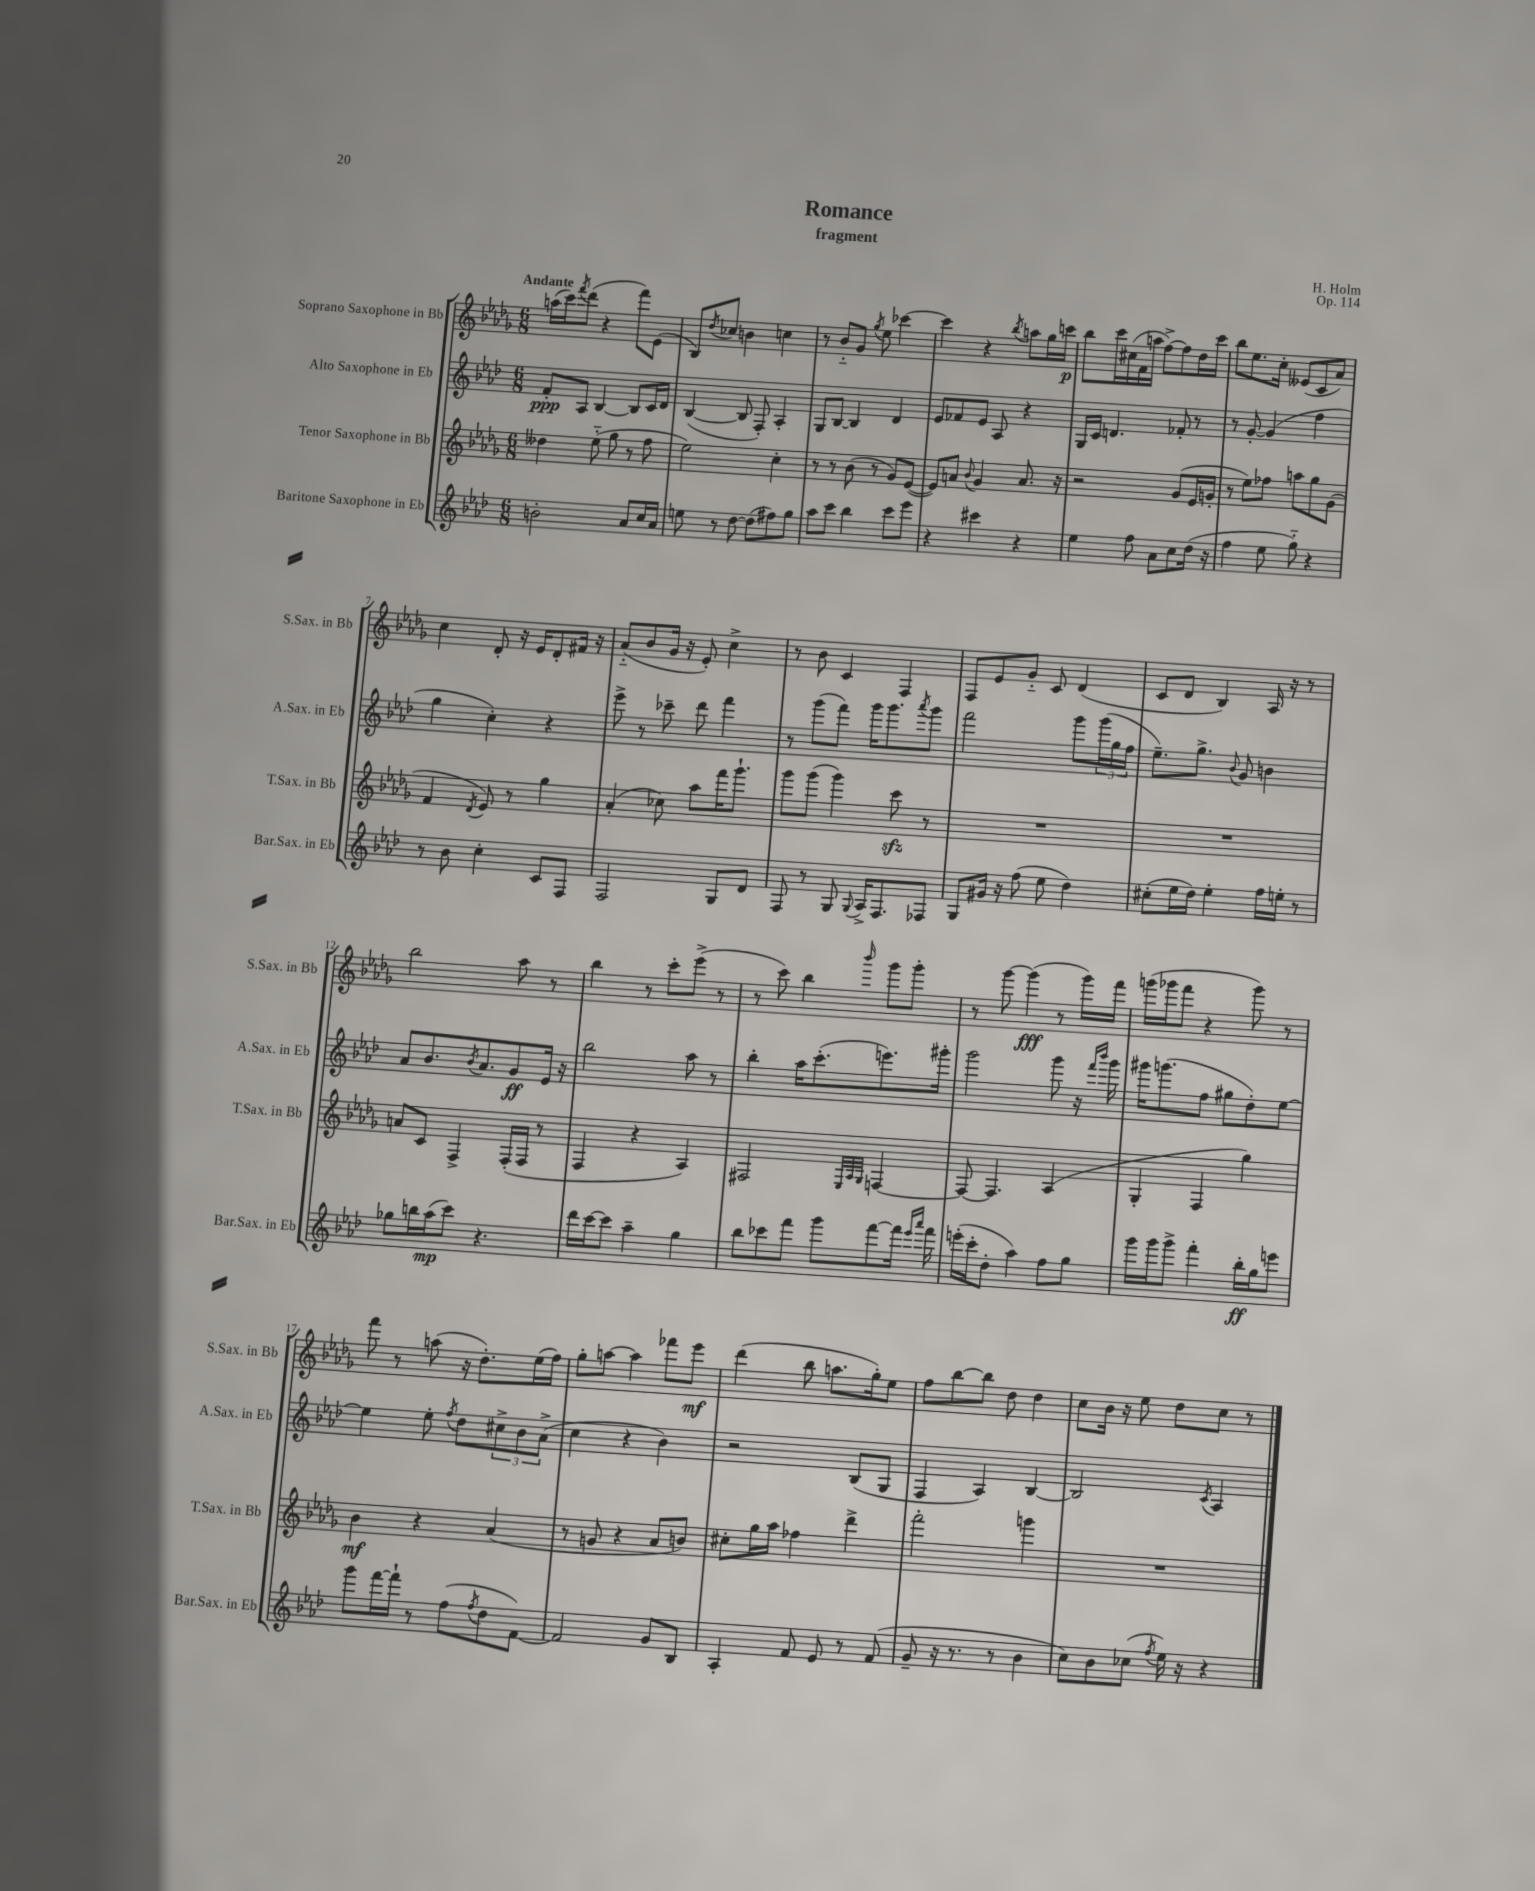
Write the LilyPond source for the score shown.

\header { title = "Romance" composer = "H. Holm" subtitle = "fragment" opus = "Op. 114" }
<<
\new StaffGroup <<
\new Staff = "s0" \with { instrumentName = "Soprano Saxophone in Bb" shortInstrumentName = "S.Sax. in Bb" } {
    \clef treble \key des \major \numericTimeSignature \time 6/8 \tempo "Andante"
    a''16( c'''16) \acciaccatura { f'''8 } des'''8( r4 f'''8) ees'8( |
    bes8) \acciaccatura { des''8 } ces''8 b'4 c''4 |
    r8 bes'8-_ ges'8 \acciaccatura { ges''8 } ees''8 ces'''4~ |
    ces'''4 r4 \acciaccatura { bes''8 } a''8 ges''16 c'''16\p |
    bes''8 c'''16 cis''16( f'16 a''16 f''8~->) f''8 des''16 c'''16 |
    bes''8 ees''8. c''16-. eeses'8( c'8 aes'8) |
    c''4 des'8-. r16 ees'16 des'8-. fis'16 r16 |
    aes'8-_( bes'8 ges'16 r16 ees'8-.) c''4-> |
    r8 bes'8 c'4 f4 |
    f8 ees'8 ges'8-_ c'8 des'4( |
    c'8 des'8 bes4) aes16 r16 r8 |
    bes''2 aes''8 r8 |
    bes''4 r8 c'''8-. ees'''8->( r8 |
    r8 c'''8) bes''4 \grace { bes'''16 } ges'''8 ges'''8-. |
    r8 ges'''8~ ges'''4\fff( r8 ges'''16) f'''16 |
    g'''16( ges'''16 f'''8 r4 ges'''8) r8 |
    f'''8 r8 a''8( r16 des''8.-.) ees''16( f''16) |
    ges''8-. a''8~ a''4 fes'''8 ees'''8\mf |
    des'''4( bes''8 a''8. ges''16-.) ees''8 |
    f''8 bes''8~ bes''8 des''8 des''4 |
    c''8 bes'16 r16 ees''8 des''8 c''8 r8 \bar "|." |
}
\new Staff = "s1" \with { instrumentName = "Alto Saxophone in Eb" shortInstrumentName = "A.Sax. in Eb" } {
    \clef treble \key aes \major \numericTimeSignature \time 6/8
    f'8-.\ppp aes8 bes4~ bes8 c'16 des'16 |
    bes4~( bes8 f8-.) aes4-. |
    g8 bes8~ bes4 des'4 |
    ees'8 fes'8 ees'8 aes8 r4 |
    g16 c'16 d'4. fes'8-. r8 |
    r8 g'8~-. g'4( f''4 |
    g''4 c''4-.) r4 |
    ees'''8-> r8 ces'''8-- des'''8 f'''4 |
    r8 g'''8( f'''8) g'''16 g'''8. \acciaccatura { aes'''8 } g'''8 |
    f'''2 g'''8 \tuplet 3/2 { g'''16( g''16 f''16 } |
    ees''8.--) g''8.-> \appoggiatura { bes'8 } g'8 b'4 |
    aes'8 bes'8. \acciaccatura { bes'8 } aes'8. g'8\ff ees'16 r16 |
    bes''2 aes''8 r8 |
    bes''4-. aes''16 c'''8.-.( e'''8.) gis'''16-. |
    g'''2 g'''8 r16 \grace { f'''16 bes'''16 } g'''16 |
    gis'''16 g'''8.( f''8 gis''8 des''8-.) ees''8~ |
    ees''4 ees''8-. \acciaccatura { f''8 } des''8 \tuplet 3/2 { cis''8-> bes'8 aes'8->( } |
    c''4 r4 bes'4) |
    r2 bes8( g8 |
    f4 aes4) bes4~ |
    bes2 \acciaccatura { c'8 } aes4 \bar "|." |
}
\new Staff = "s2" \with { instrumentName = "Tenor Saxophone in Bb" shortInstrumentName = "T.Sax. in Bb" } {
    \clef treble \key des \major \numericTimeSignature \time 6/8
    deses''4 ees''8-_( ges''8 r8 f''8 |
    ees''2) c''4-. |
    r8 r8 bes'8( r8 ges'8) ees'8~( |
    ees'8) a'8 \appoggiatura { bes'8 } ges'4 a'8. r16 |
    r2 ges'8( ees'16 g'16-. |
    r8 ees''8) fes''8 a''8 ges''8 ges'8( |
    f'4 \acciaccatura { des'8 } ees'8) r8 ges''4 |
    aes'4-.( ces''8) aes''8 f'''16 ges'''8.-! |
    ges'''8 ges'''8( ges'''4) c'''8\sfz r8 |
    R2. |
    R2. |
    a'8 c'8 f4-> f16-.( f16 r8 |
    f4 r4 aes4) |
    fis2 \grace { ees32 aes32 ges32 } f4~ |
    f8~ f4. aes4( |
    ges4-. f4 ges''4) |
    bes'4\mf r4 aes'4( |
    r8 g'8 r4 aes'8 b'8) |
    cis''8-. ges''16 aes''16 fes''4 des'''4-> |
    f'''2-. g'''4 |
    R2. \bar "|." |
}
\new Staff = "s3" \with { instrumentName = "Baritone Saxophone in Eb" shortInstrumentName = "Bar.Sax. in Eb" } {
    \clef treble \key aes \major \numericTimeSignature \time 6/8
    b'2-. aes'8 c''16 aes'16 |
    e''8 r8 des''8~ des''8( fis''8) g''8 |
    aes''8 c'''8 bes''4 c'''8 ees'''8 |
    r4 cis'''4 r4 |
    ees''4 f''8 aes'8 c''8 des''16( r16 |
    f''4 ees''8 g''8-_) r4 |
    r8 bes'8 c''4-. c'8 f8 |
    f2 g8 des'8 |
    f8 r8 g8 \appoggiatura { g8 } aes16-> f8. fes8 |
    g8 gis'16 r16 f''8( ees''8 des''4) |
    cis''8-.( ees''16 des''16) ees''4-. f''16 e''16-. r8 |
    ges''8 b''16 aes''16\mp( c'''8) r4. |
    des'''16 c'''16~ c'''8 aes''4-- g''4 |
    bes''8 ces'''8 f'''8 g'''8 f'''8~ f'''16 \grace { ees'''16 aes'''16 } f'''16 |
    e'''16-.( c'''16-. des''8-. aes''4) f''8 g''8 |
    g'''16 g'''16 g'''8-> f'''4-. bes''16-.\ff g''16 e'''8 |
    g'''8 f'''16~ f'''16-! r8 f''8( \acciaccatura { f''8 } des''8 f'8~) |
    f'2 g'8 bes8 |
    aes4-. f'8 ees'8 r8 f'8( |
    g'8-- r16 r8. r8 bes'4 |
    c''8) bes'8 ces''8( \acciaccatura { f''8 } ees''16) r16 r4 \bar "|." |
}
>>
>>
